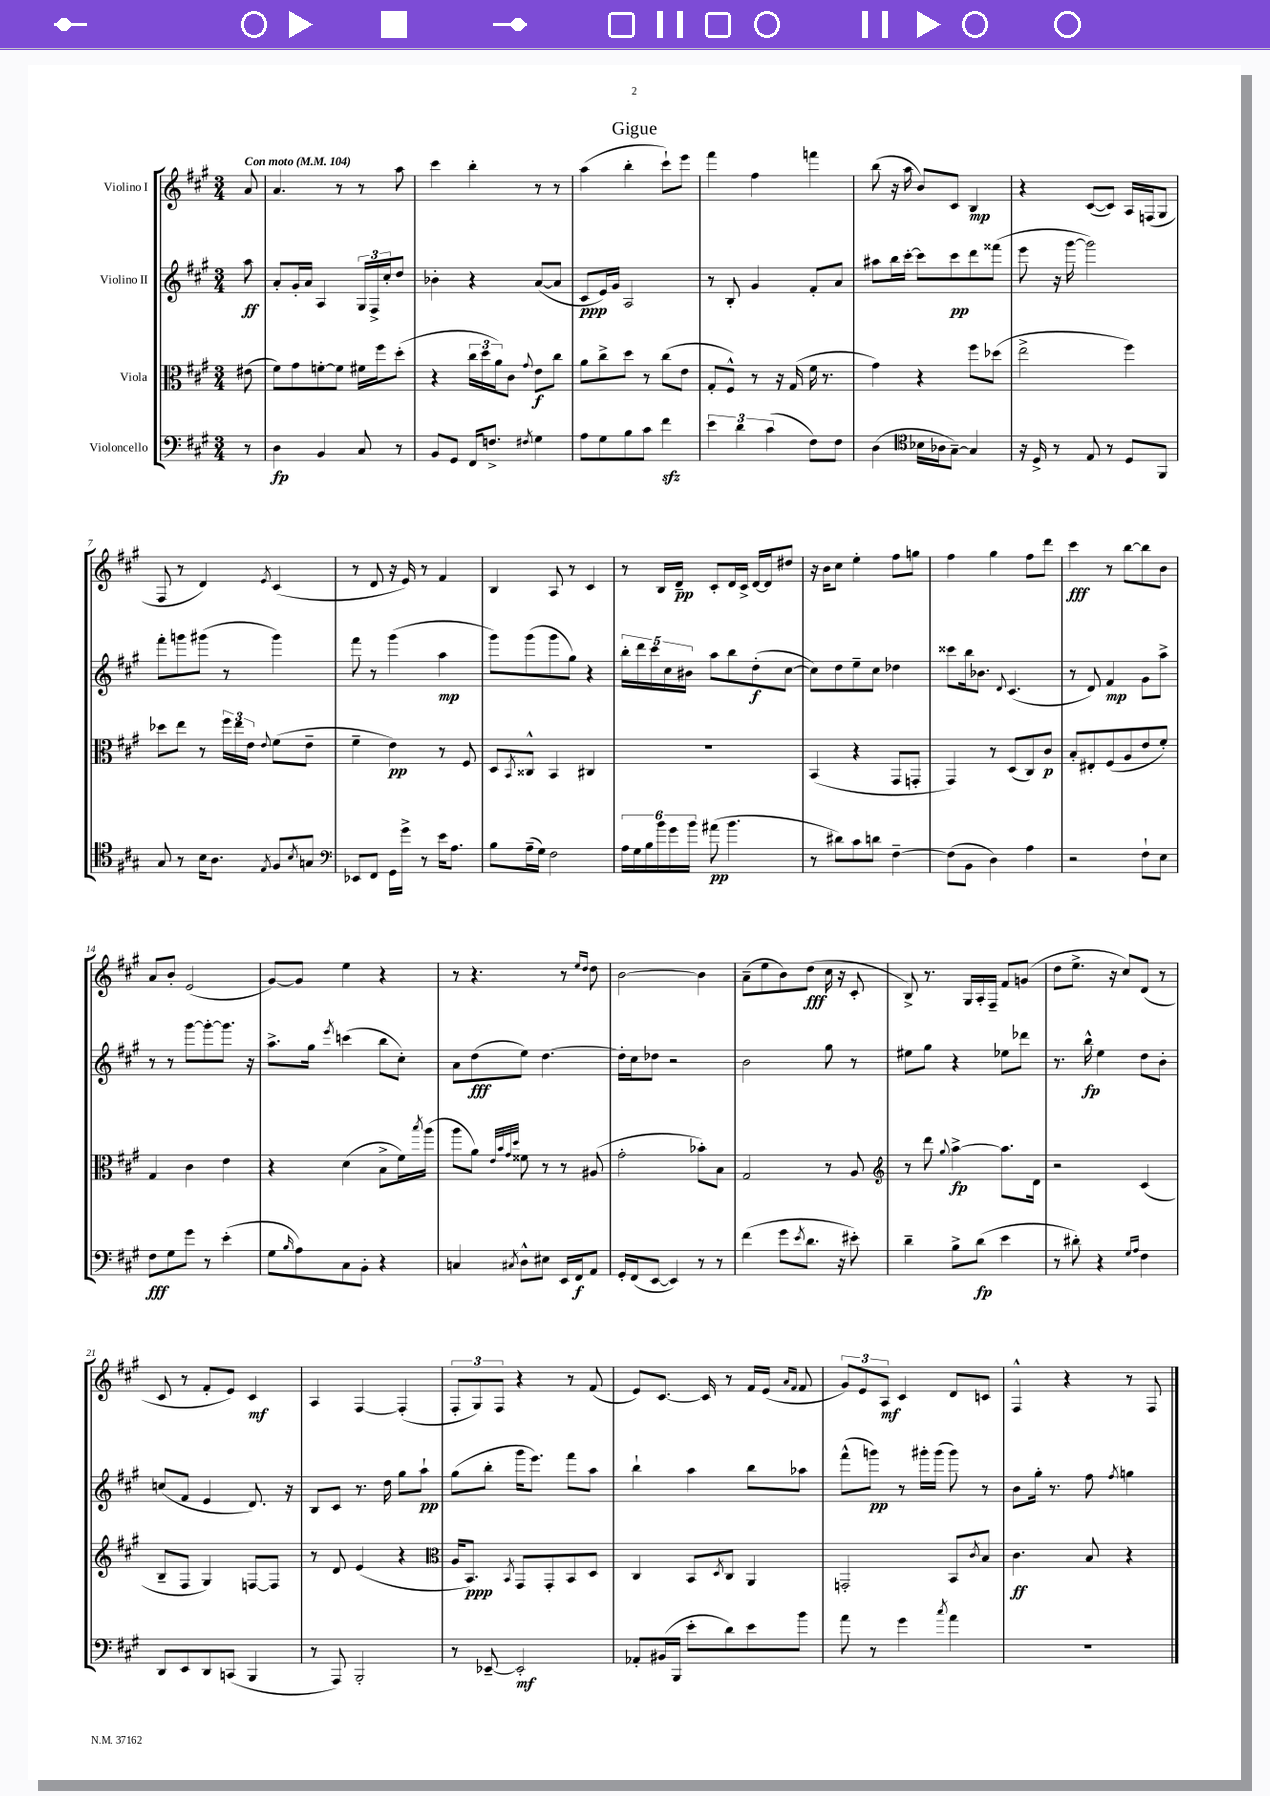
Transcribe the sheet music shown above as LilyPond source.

\header { title = "Gigue" }
<<
\new StaffGroup <<
\new Staff = "s0" \with { instrumentName = "Violino I" } {
    \clef treble \key a \major \numericTimeSignature \time 3/4 \partial 8 \tempo "Con moto" 4 = 104
    a'8 |
    a'4. r8 r8 a''8 |
    cis'''4 b''4-. r8 r8 |
    a''4( b''4-. cis'''8-!) e'''8 |
    fis'''4 fis''4 f'''4 |
    b''8( r16 a''16 b'8) cis'8 b4\mp |
    r4 cis'8~( cis'8) a16 f16( gis8 |
    fis8 r8 d'4) \acciaccatura { e'8 } cis'4( |
    r8 d'8 r16 e'16) r8 fis'4 |
    b4 a8 r8 cis'4 |
    r8 b16 d'16--\pp cis'8-. d'16 cis'16-> d'16~ d'16 dis''8 |
    r16 b'16 cis''8 e''4-. fis''8 g''8 |
    fis''4 gis''4 fis''8 d'''8 |
    cis'''4\fff r8 b''8~ b''8 b'8 |
    a'8 b'8-. e'2( |
    gis'8~) gis'8 e''4 r4 |
    r8 r4. r8 \grace { e''16 d''16 } d''8 |
    b'2~ b'4 |
    a'8--( e''8 b'8) d''8\fff( cis''16 r16 cis'8-. |
    b8->) r8. gis16 a16-. fis16-- fis'8 g'8( |
    d''8 e''8.-> r16 cis''8) d'8( r8 |
    cis'8 r8 fis'8-. e'8) cis'4\mf |
    a4 fis4~ fis4-.( |
    \tuplet 3/2 { fis8-. gis8) fis8 } r4 r8 fis'8( |
    e'8) cis'8.~ cis'16 r8 fis'16 e'16( \grace { a'16 fis'16 } fis'8 |
    \tuplet 3/2 { gis'8) e'8 a8\mf } cis'4 d'8 c'8 |
    fis4-^ r4 r8 fis8 \bar "|." |
}
\new Staff = "s1" \with { instrumentName = "Violino II" } {
    \clef treble \key a \major \numericTimeSignature \time 3/4 \partial 8
    a''8\ff |
    a'8-. gis'16-. a'16 a4 \tuplet 3/2 { gis16 fis16-> cis''16-. } d''8 |
    bes'4-. r4 a'8~( a'8 |
    cis'8\ppp e'16) gis'16 a2 |
    r8 b8-. gis'4 fis'8-. a'8 |
    ais''8 b''16 cis'''16~-. cis'''8 cis'''8\pp d'''8 fisis'''8( |
    e'''8 r16 gis'''16~ gis'''2) |
    fis'''8-. g'''8 gis'''8( r8 gis'''4) |
    fis'''8 r8 gis'''4( a''4\mp |
    gis'''8) gis'''8( gis'''8 gis''8) r4 |
    \tuplet 5/4 { b''16-. d'''16 cis'''16 cis''16 bis'16 } a''8 b''8 d''8-.\f( cis''8~ |
    cis''8) d''8 e''8-- cis''8 des''4 |
    cisis'''8 b''16 bes'8. \appoggiatura { d'8 } cis'4.( |
    r8 d'8) fis'4\mp gis'8 a''8-> |
    r8 r8 gis'''8~ gis'''8~-. gis'''8. r16 |
    a''8.-> gis''16 \acciaccatura { e'''8 } c'''4( b''8 cis''8-.) |
    a'8 d''8\fff( e''8) d''4.~ |
    d''16-. cis''16 des''8 r2 |
    b'2 gis''8 r8 |
    eis''8 gis''8 r4 ees''8 des'''8 |
    r8. b''16-^\fp e''4 d''8 b'8-. |
    c''8( fis'8 e'4 d'8.) r16 |
    b8 cis'8 r8. d''16 gis''8 a''8-!\pp |
    gis''8( b''8-. gis'''16 e'''8.) fis'''8 a''8 |
    b''4-! a''4 b''8 aes''8 |
    fis'''8-^( g'''8\pp) r8 gis'''16-. gis'''16( gis'''8) r8 |
    b'8 gis''16-. r8. fis''8 \acciaccatura { fis''8 } g''4 \bar "|." |
}
\new Staff = "s2" \with { instrumentName = "Viola" } {
    \clef alto \key a \major \numericTimeSignature \time 3/4 \partial 8
    eis'8( |
    fis'8) gis'8 f'8~-. f'8 fis'16 fis''16 d''8-.( |
    r4 \tuplet 3/2 { cis''16 d''16 a'16) } cis'8 \appoggiatura { gis'8 } e'8\f cis''8 |
    a'8 cis''8-> d''8 r8 cis''8( e'8 |
    gis8-. fis8-^) r8 r16 gis16( fis'16 r8. |
    gis'4) r4 fis''8 des''8( |
    e''2-> fis''4) |
    des''8 e''8 r8 \tuplet 3/2 { fis''16 e''16 e'16 } \appoggiatura { e'8 } fis'8( e'8-- |
    fis'4-- e'4\pp) r8 fis8 |
    d8 \acciaccatura { b,8 } cisis8-^ b,4 cis4 |
    R2. |
    b,4( r4 gis,8 g,8-. |
    gis,4) r8 d8( cis8) cis'8\p |
    b8-. eis8-. fis8( a8 e'8 fis'8-.) |
    gis4 cis'4 e'4 |
    r4 d'4( b8-> fis'16) \acciaccatura { b''8 } a''16( |
    a''8 a'8) \grace { e'32 b'32 gis'32 d''32 } fisis'8 r8 r8 ais8( |
    gis'2-. bes'8-.) b8 |
    gis2 r8 a8 |
    \clef treble r8 d'''8 \appoggiatura { gis''8 } a''4~->\fp a''8. d'16 |
    r2 cis'4( |
    b8-- fis8 gis4) f8~ f8 |
    r8 d'8 e'4( r4 |
    \clef alto a16 b,8.\ppp) \acciaccatura { b,8 } gis,8 gis,8-. b,8 d8 |
    cis4 b,8 \acciaccatura { d8 } cis8 a,4 |
    g,2-. b,8 \acciaccatura { cis'8 } b8 |
    cis'4.\ff b8 r4 \bar "|." |
}
\new Staff = "s3" \with { instrumentName = "Violoncello" } {
    \clef bass \key a \major \numericTimeSignature \time 3/4 \partial 8
    r8 |
    d4\fp b,4 cis8 r8 |
    b,8 gis,8 fis,16 f8.-> \acciaccatura { fis8 } gis4 |
    a8 gis8 b8 cis'8 fis'4\sfz |
    \tuplet 3/2 { e'4 d'4 cis'4( } fis8) fis8 |
    d4( \clef tenor bes16 aes16 gis8~--) gis4 |
    r16 d16-> r8 e8 r8 d8 fis,8 |
    gis8 r8 b16 a8. \acciaccatura { e8 } fis8 \acciaccatura { b8 } g8 |
    \clef bass ees,8 fis,8 gis,16 gis'16-> r8 e'16 a8. |
    b8 a16--( gis16) fis2 |
    \tuplet 6/4 { a16 gis16 b16 b'16 gis'16 b'16 } ais'8\pp( b'4. |
    r8 dis'8) cis'8 d'8 fis4~-- |
    fis8( b,8 d4) a4 |
    r2 fis8-! e8 |
    fis8\fff gis8 gis'8 r8 e'4-.( |
    gis8 \grace { b16 } a8) cis8 b,8-. r4 |
    c4 \acciaccatura { cis8 } d8-^ eis8 e,16 fis,16\f a,8 |
    gis,16-. fis,16( e,8~ e,4) r8 r8 |
    fis'4( gis'8 \acciaccatura { e'8 } d'8. r16 eis'8-.) |
    d'4-- b8-> d'8\fp( e'4 |
    r8 dis'8-.) r4 \grace { gis16 a16 } fis4 |
    d,8 e,8 d,8 c,8( b,,4 |
    r8 a,,8) b,,2-. |
    r8 ees,8~-- ees,2-.\mf |
    aes,8-. bis,16( b,,16 e'8-. d'8) e'8 b'8 |
    a'8 r8 gis'4 \acciaccatura { cis''8 } a'4 |
    R2. \bar "|." |
}
>>
>>
